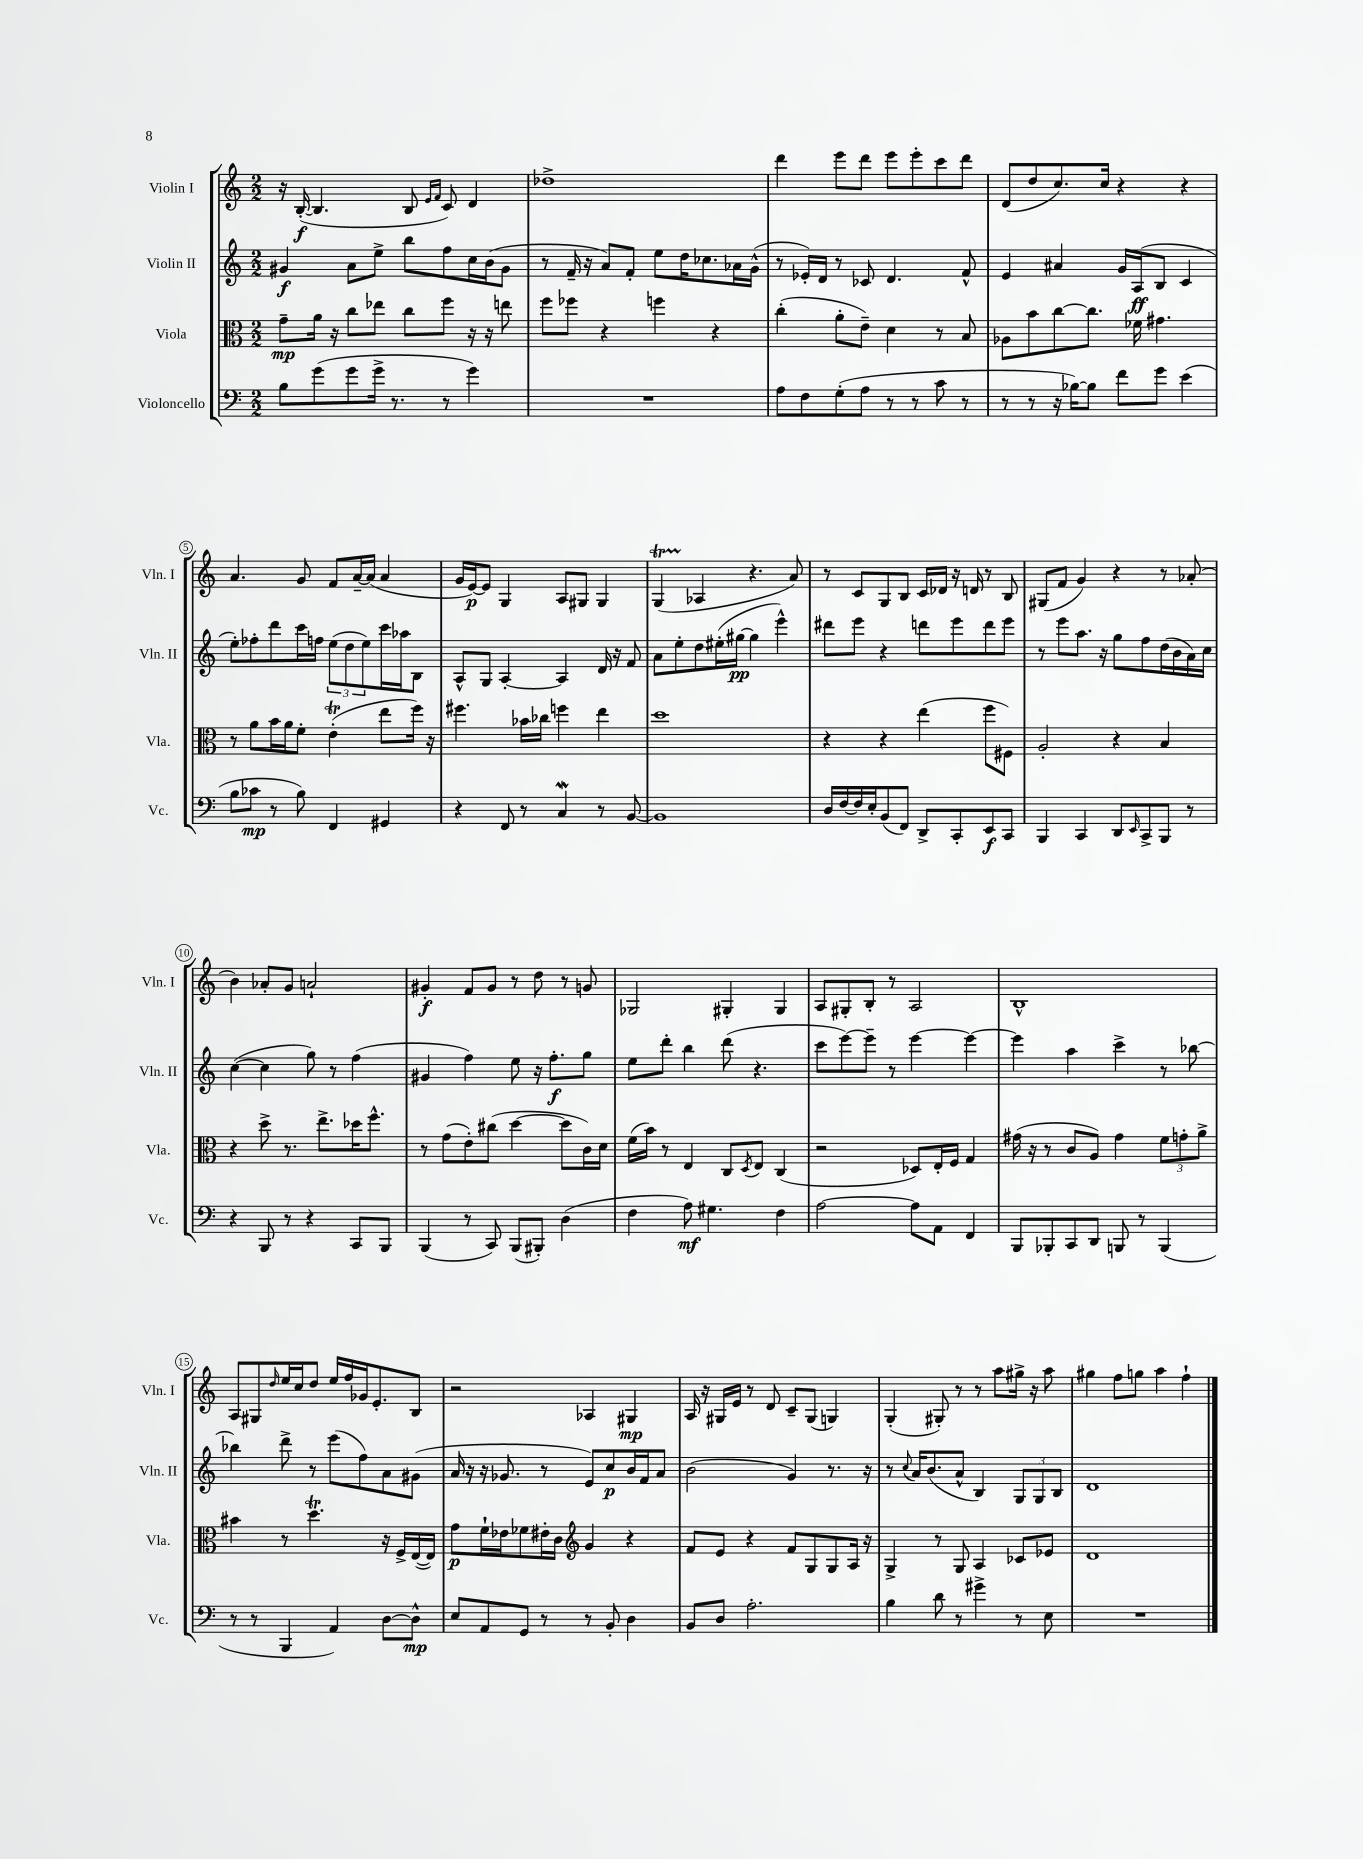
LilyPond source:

<<
\new StaffGroup <<
\new Staff = "s0" \with { instrumentName = "Violin I" shortInstrumentName = "Vln. I" } {
    \clef treble \key c \major \numericTimeSignature \time 2/2
    r16 b16~-.\f( b4. b8 \grace { e'16 f'16 } c'8) d'4 |
    des''1-> |
    d'''4 e'''8 d'''8 e'''8 e'''8-. c'''8 d'''8 |
    d'8( d''8 c''8.) c''16 r4 r4 |
    a'4. g'8 f'8 a'16~-- a'16( a'4 |
    g'16 e'16~\p) e'8 g4 a8 gis8 gis4 |
    g4\startTrillSpan( aes4\stopTrillSpan r4. a'8) |
    r8 c'8 g8 b8 c'16 des'16 r16 d'16 r8 b8 |
    gis8( f'8 g'4) r4 r8 aes'8-.( |
    b'4) aes'8-. g'8 a'2-! |
    gis'4-.\f f'8 gis'8 r8 d''8 r8 g'8 |
    ges2 gis4-. gis4 |
    a8 gis8-. b8-. r8 a2 |
    b1-^ |
    a8 gis8 \grace { d''16 } e''16 c''16 d''8 e''16 f''16 ges'16 e'8.-. b8 |
    r2 aes4 gis4\mp |
    a16 r16 gis16 e'16 r8 d'8 c'8-- gis8( g4) |
    g4-.( gis8-.) r8 r8 a''8 gis''16-> r16 a''8 |
    gis''4 f''8 g''8 a''4 f''4-! \bar "|." |
}
\new Staff = "s1" \with { instrumentName = "Violin II" shortInstrumentName = "Vln. II" } {
    \clef treble \key c \major \numericTimeSignature \time 2/2
    gis'4\f a'8 e''8-> b''8 f''8 c''16 b'16( gis'8 |
    r8 f'16-- r16 a'8) f'8-. e''8 d''16 ces''8. aes'16 g'16-^( |
    r8 ees'16-.) d'16 r8 ces'8 d'4. f'8-^ |
    e'4 ais'4 g'16 a16\ff( b8 c'4 |
    e''8-.) fes''8-. d'''8 c'''16 f''16 \tuplet 3/2 { e''8( d''8 e''8) } c'''16 aes''16 b8 |
    a8-^ g8 a4~-. a4 d'16 r16 f'8 |
    a'8 e''8-. d''8 eis''16-.( gis''16~\pp gis''4 e'''4-^) |
    dis'''8 e'''8 r4 d'''8 e'''8 d'''8 e'''8 |
    r8 e'''8 a''8. r16 g''8 f''8 d''16( b'16 a'16) c''16 |
    c''4~( c''4 g''8) r8 f''4( |
    gis'4 f''4) e''8 r16 f''8.-.\f g''8 |
    e''8 d'''8-. b''4 d'''8( r4. |
    c'''8 e'''8~) e'''8-- r8 e'''4~ e'''4~ |
    e'''4 a''4 c'''4-> r8 bes''8~ |
    bes''4 d'''8-> r8 e'''8( f''8) a'8 gis'8( |
    a'16 r16 r16 ges'8. r8 e'8) c''8\p b'16 f'16 a'8 |
    b'2( g'4) r8. r16 |
    r8 \appoggiatura { c''8 } a'16 b'8.( a'8-^ b4) \tuplet 3/2 { g8 g8 b8 } |
    d'1 \bar "|." |
}
\new Staff = "s2" \with { instrumentName = "Viola" shortInstrumentName = "Vla." } {
    \clef alto \key c \major \numericTimeSignature \time 2/2
    g'8--\mp a'16 r16 c''8 ees''8 c''8 f''8 r16 r16 e''8 |
    f''8 fes''8 r4 f''4 r4 |
    c''4-.( a'8-. e'8--) d'4 r8 b8 |
    aes8 b'8 c''8~ c''8. fes'16 gis'4. |
    r8 a'8 b'16 a'16 f'8-. e'4-.\trill( e''8 f''16) r16 |
    fis''4. bes'16 ces''16 f''4 e''4 |
    d''1 |
    r4 r4 e''4( f''8 fis8) |
    a2-. r4 b4 |
    r4 d''8-> r8. e''8.-> des''16 f''8.-^ |
    r8 g'8( e'8-.) cis''8( d''4~ d''8 c'16) d'16 |
    f'16( b'16) r8 e4 c8 \acciaccatura { d8 } e8 c4( |
    r2 des8) e16-. f16 g4 |
    gis'16( r16 r8 c'8 a8) gis'4 \tuplet 3/2 { f'8 g'8-. a'8-> } |
    bis'4 r8 d''4.\trill r16 f16-> e16~( e16) |
    g'8\p f'16-! ees'16 fes'8 eis'16-. c'16 \clef treble g'4 r4 |
    f'8 e'8 r4 f'8 g8 g8 a16 r16 |
    g4-> r8 g8 a4 ces'8 ees'8 |
    d'1 \bar "|." |
}
\new Staff = "s3" \with { instrumentName = "Violoncello" shortInstrumentName = "Vc." } {
    \clef bass \key c \major \numericTimeSignature \time 2/2
    b8 g'8( g'8 g'16-> r8. r8 g'4) |
    R1 |
    a8 f8 g8-.( a8 r8 r8 c'8 r8 |
    r8 r8 r16 bes16~) bes8 f'8 g'8 e'4( |
    b8 ces'8\mp r8 b8) f,4 gis,4 |
    r4 f,8 r8 c4\mordent r8 b,8~ |
    b,1 |
    d16 f16~ f16 e16-. b,8( f,8) d,8-> c,8-. e,8\f c,8 |
    b,,4 c,4 d,8 \grace { e,16 } c,8-> b,,8 r8 |
    r4 b,,8 r8 r4 c,8 b,,8 |
    b,,4( r8 c,8) b,,8( bis,,8-.) d4( |
    f4 a8\mf) gis4. f4 |
    a2~ a8 a,8 f,4 |
    b,,8 bes,,8-. c,8 d,8 b,,8 r8 b,,4( |
    r8 r8 b,,4 a,4) d8~ d8-^\mp |
    e8 a,8 g,8 r8 r8 b,8-. d4 |
    b,8 d8 a2.-. |
    b4 d'8 r8 gis'4-> r8 e8 |
    R1 \bar "|." |
}
>>
>>
\layout { \context { \Score \override BarNumber.stencil = #(make-stencil-circler 0.1 0.3 ly:text-interface::print) } }
